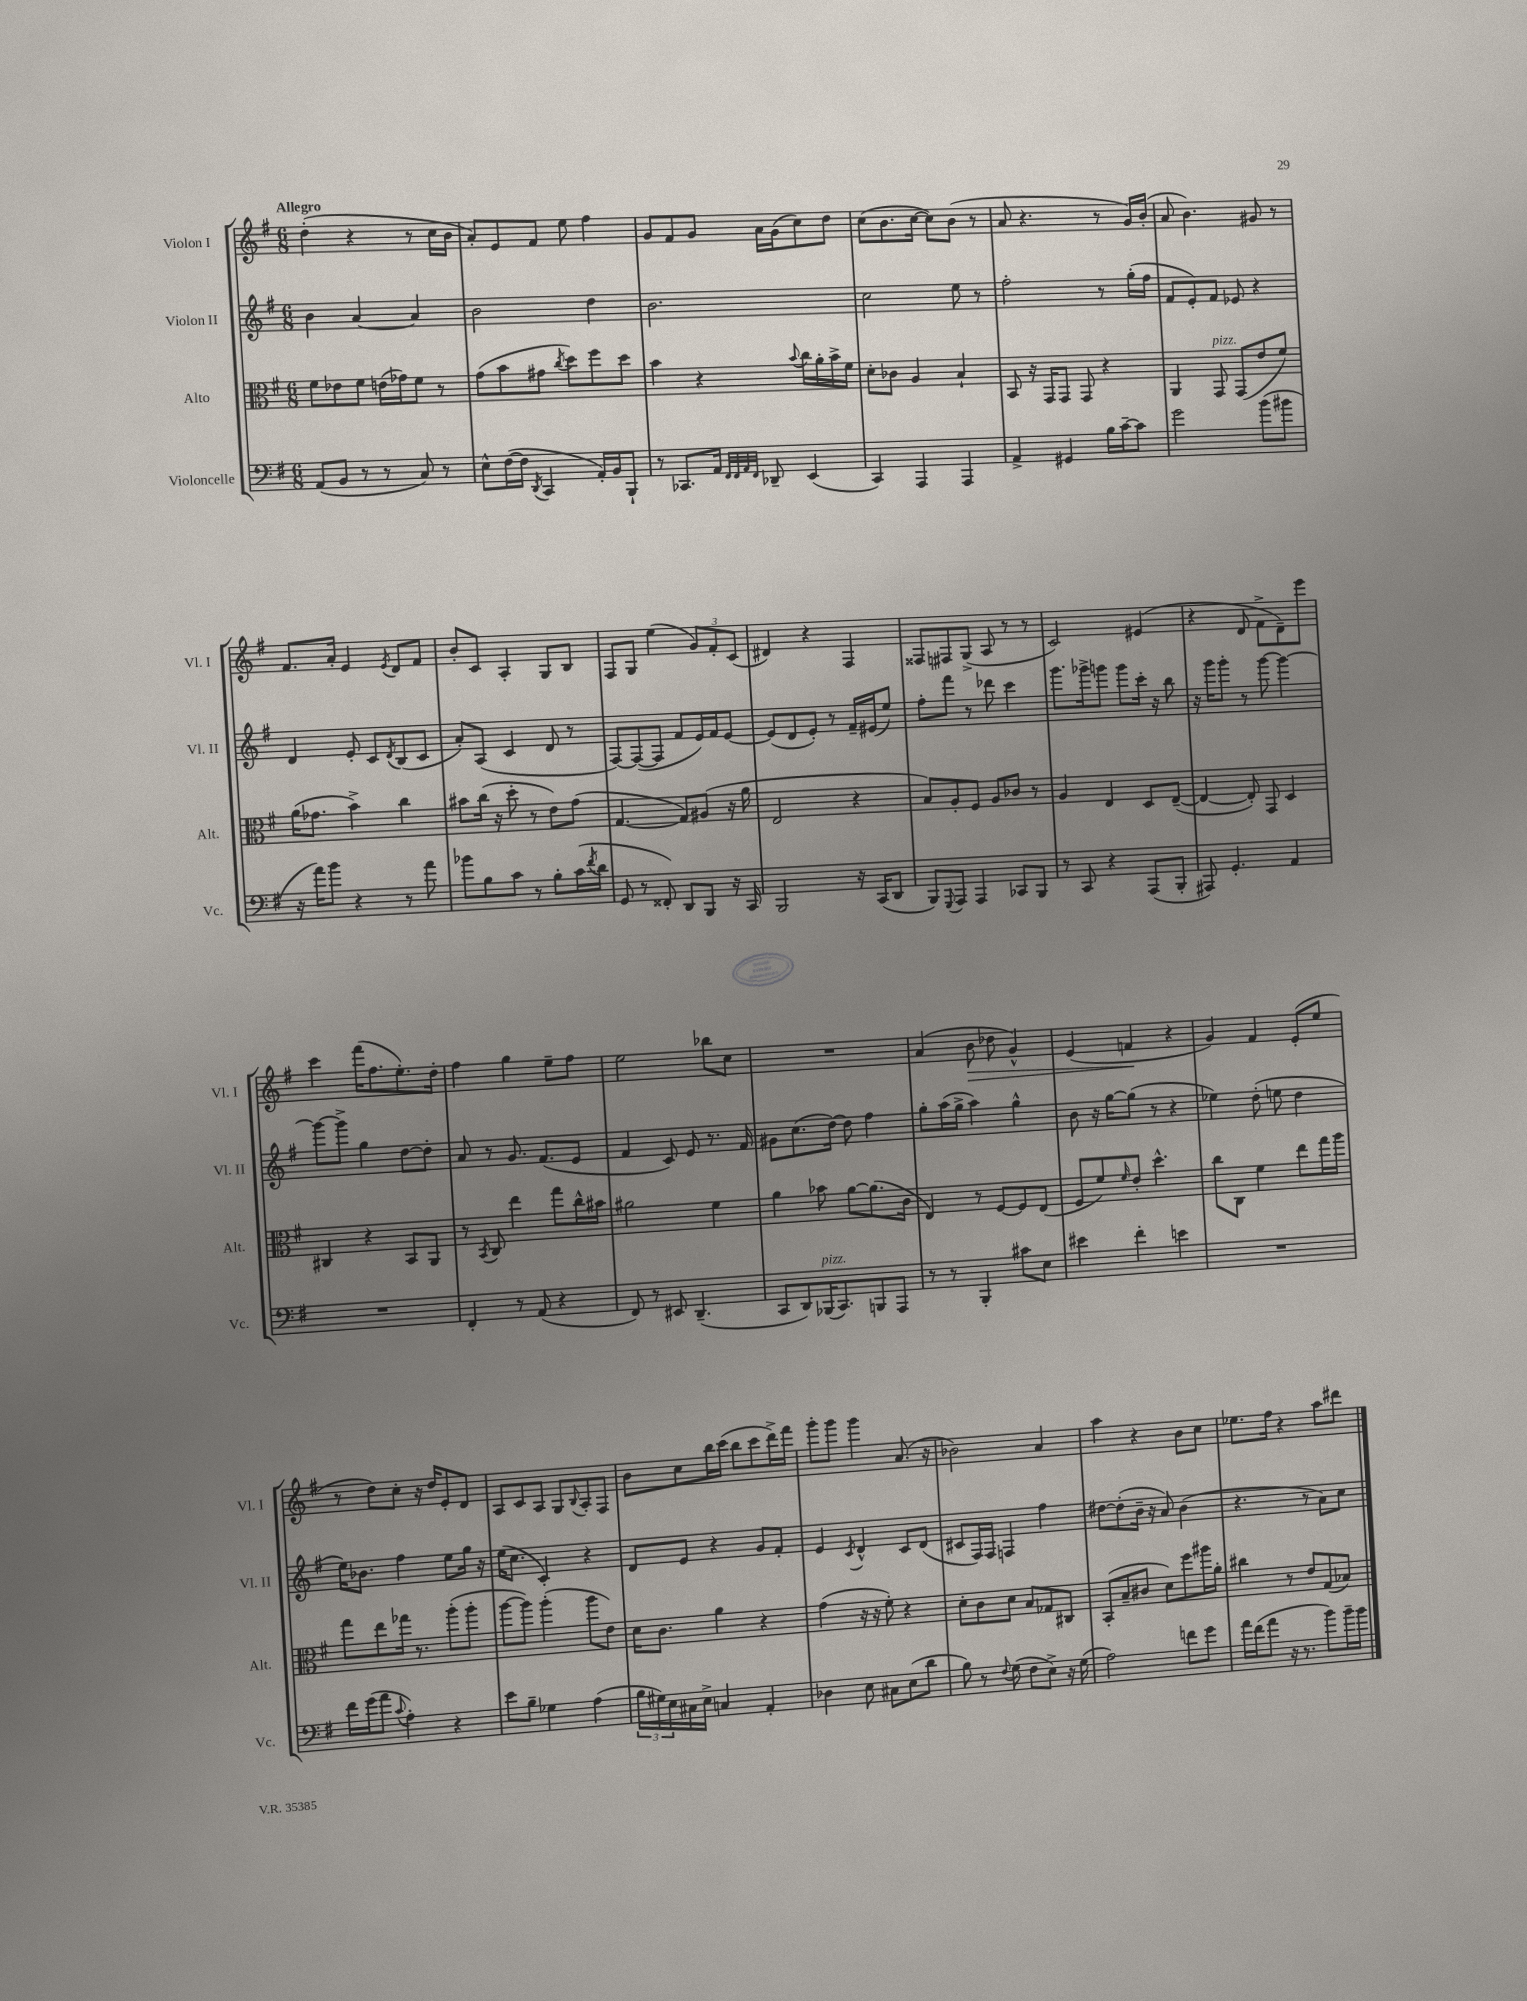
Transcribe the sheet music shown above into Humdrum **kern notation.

**kern	**kern	**kern	**kern	**dynam
*part4	*part3	*part2	*part1	*part1
*staff4	*staff3	*staff2	*staff1	*staff1
*I"Violoncelle	*I"Alto	*I"Violon II	*I"Violon I	*
*I'Vc.	*I'Alt.	*I'Vl. II	*I'Vl. I	*
*clefF4	*clefC3	*clefG2	*clefG2	*
*k[f#]	*k[f#]	*k[f#]	*k[f#]	*
*M6/8	*M6/8	*M6/8	*M6/8	*
=1	=1	=1	=1	=1
!	!	!	!LO:TX:a:B:t=Allegro	!
(8AA/L	8f#\L	4b\	(4dd'\	.
8BB/J	8e-X\	.	.	.
8r	8f#\J	[4a/	4r	.
8r	(16en\LL	.	.	.
.	16g-X\J)	.	.	.
8C/)	8f#\J	4a/]	8r	.
8r	8r	.	16cc\LL	.
.	.	.	16b\JJ	.
=2	=2	=2	=2	=2
8E^^\L	(8g\L	2b\	8a'/L)	.
([16F#\L	8b\	.	8e/	.
16F#\JJ]	.	.	.	.
8qDD/	.	.	.	.
4CC/	8g#X\J	.	8f#/J	.
.	8qcc/	.	.	.
.	8dd\L)	.	8ee\	.
16AA'/LL)	8ff#\	4dd\	4ff#\	.
16BB/J	.	.	.	.
8BBB`/J	8dd\J	.	.	.
=3	=3	=3	=3	=3
8r	4b\	2.b\	8g/L	.
8.CC-X/L	.	.	8f#/	.
.	4r	.	8g/J	.
16AA/Jk	.	.	.	.
32qqFF#/LLL	.	.	.	.
32qqFF#/	.	.	.	.
32qqAA/	.	.	.	.
32qqFF#/JJJ	.	.	.	.
8DD-X~/	.	.	16a\LL	.
.	.	.	(16g\J	.
.	8qqb/	.	.	.
(4EE/	16cc\LL	.	8cc\)	.
.	16a'\	.	.	.
.	16b^\	.	8dd\J	.
.	16f#\JJ	.	.	.
=4	=4	=4	=4	=4
4CC/)	8d'\L	2cc\	(8cc\L	.
.	8c-X\J	.	8.b\	.
4AAA/	4A/	.	.	.
.	.	.	[16cc\Jk	.
.	.	.	8cc\L])	.
4AAA/	4B`/	8ee\	(8b\J	.
.	.	8r	8r	.
=5	=5	=5	=5	=5
4AA^/	8BB/	2ff#'\	8a/	.
.	16r	.	4.r	.
.	16GG/KL	.	.	.
4GG#X/	8GG/J	.	.	.
.	8GG/	.	.	.
16B\LL	4r	8r	8r	.
[16c~\J	.	.	.	.
8c\J]	.	(16gg'\LL	16g/LL)	.
.	.	16ff#\JJ	(16b'/JJ	.
=6	=6	=6	=6	=6
2g\	4AA/	8f#/L	8a/	.
.	.	8e'/)	4.b\)	.
!	!LO:TX:a:i:t=pizz.	!	!	!
.	8GG/	8f#/J	.	.
.	(8GG/L	8e-X/	.	.
(8b\L	8e/	4r	8g#X/	.
8b#X\J	8f#/J)	.	8r	.
!!LO:LB:g=z
=7	=7	=7	=7	=7
16r	(16a\KL	4d/	8.f#/L	.
16a\KL)	8.g-X\J	.	.	.
8b\J	.	.	.	.
.	.	.	16a'/Jk	.
4r	4b^\)	8e'/	4e/	.
.	.	8c/L	.	.
.	.	8qd/	8qe/	.
8r	4cc\	(8B/	8d/L	.
8a\	.	8c/J	8f#/J	.
=8	=8	=8	=8	=8
8b-X\L	8b#X\L	8a'/L)	8b'/L	.
8B\	(16cc\Jk	(8A/J	8c/J	.
.	16r	.	.	.
8c\J	8dd'\	4c/	4A'/	.
8r	8r	.	.	.
8B'\L	8e\L)	8d/	8G/L	.
(16c\L	(8g\J	8r	8B/J	.
8qf#/	.	.	.	.
16d\JJ	.	.	.	.
=9	=9	=9	=9	=9
8GG/	[4.G/	[8F#/L)	8F#/L	.
8r	.	(8F#/_	8G/J	.
8FF##X'/)	.	8F#/J]	(4ee\	.
8DD/L	8G/L])	8f#/L	.	.
8BBB/J	(8A#X/J	16e/L)	12g/L)	.
.	.	16f#/J	.	.
.	.	.	12f#'/	.
16r	16r	[8e/J	.	.
.	.	.	(12c/J	.
16CC/	16a\	.	.	.
=10	=10	=10	=10	=10
2BBB/	2E/	(8e/L]	4d#X/)	.
.	.	8d/	.	.
.	.	8e'/J)	4r	.
.	.	8r	.	.
16r	4r	16f#~/LL	4F#/	.
(16CC/KL	.	(16e#X/J	.	.
8DD/J	.	8ee/J)	.	.
=11	=11	=11	=11	=11
8BBB/L)	8B/L)	8ff#'\L	8F##X/L	.
8qqGGG/	.	.	.	.
8AAA/J	8A'/	8fff#\J	8F#X/	.
4AAA/	8F#/J	8r	(8G^/J	.
.	8A/L	8ddd-X\	8A/	.
8CC-X/L	8c-X/J	4ccc\	8r	.
8BBB/J	8r	.	8r	.
=12	=12	=12	=12	=12
8r	4A/	8.ggg\L	2c/)	.
8CC/	.	.	.	.
.	.	16ggg-X^\k	.	.
4r	4E/	8gggn\J	.	.
.	.	8ggg\L	.	.
(8AAA/L	8D/L	16ccc'\Jk	(4e#X/	.
.	.	16r	.	.
8BBB'/J	([8E~/J	8bb\	.	.
=13	=13	=13	=13	=13
8AAA#X/)	4E/_	16r	4r	.
.	.	16ggg\KL	.	.
4.GG'/	.	8ggg'\J	.	.
.	8E'/])	8r	8d/	.
.	8GG/	[8ggg\	8f#^\L	.
4AA/	4D/	4ggg\_	8d~\)	.
.	.	.	8eee\J	.
!!LO:LB:g=z
=14	=14	=14	=14	=14
2.r	4C#X/	8ggg\L_	4ccc\	.
.	.	8ggg^\J]	.	.
.	4r	4gg\	(16fff#\KL	.
.	.	.	8.ff#\	.
.	8BB/L	[8dd\L	8.ee'\)	.
.	8AA/J	8dd'\J]	.	.
.	.	.	16dd'\Jk	.
=15	=15	=15	=15	=15
4FF#'/	8r	8a/	4ff#\	.
.	8qBB/	.	.	.
.	8C/	8r	.	.
8r	4ee\	8.g/	4gg\	.
(8AA/	.	.	.	.
.	.	(8.f#/L	.	.
4r	8gg\L	.	8ee~\L	.
.	16cc^^\L	8e/J	8ff#\J	.
.	16b#X\JJ	.	.	.
=16	=16	=16	=16	=16
8FF#/)	2a#X\	4f#/	2ee\	.
8r	.	.	.	.
8EE#X/	.	8c/)	.	.
(4.DD~/	.	8e/	.	.
.	4f#\	8.r	8bb-X\L	.
.	.	.	8cc\J	.
.	.	16f#/	.	.
=17	=17	=17	=17	=17
8CC/L	4a\	8g#X\L	2.r	.
8DD/)	.	(8.cc\	.	.
!LO:TX:a:i:t=pizz.	!	!	!	!
(16BBB-X/K	8b-X\	.	.	.
8.CC/)	.	[16dd\Jk)	.	.
.	[8a\L	8dd\]	.	.
8BBBn/	(8.a\]	4ff#\	.	.
8AAA/J	.	.	.	.
.	16c\Jk	.	.	.
=18	=18	=18	=18	=18
8r	4E/)	8gg'\L	(4a/	.
8r	.	(16aa\L	.	.
.	.	16gg^\JJ	.	.
!	!	!	!	!LO:HP:b
4BBB'/	8r	4aa\)	8b\	>
.	[8F#/L	.	8dd-X\	.
8c#X\L	8F#/]	4gg^^\	4g^^/)	.
8E\J	(8E/J	.	.	.
=19	=19	=19	=19	=19
4e#X\	8F#/L	8b\	(4e/	.
.	8f#/)	16r	.	.
.	.	[16gg\KL	.	.
.	16qqf#/	.	.	.
4f#'\	8e'/J	(8gg\J]	4fn/	.
.	4.dd^^\	8r	.	.
4en\	.	4r	4r	]
=20	=20	=20	=20	=20
2.r	8cc\L	4ee-X\)	4g/)	.
.	8C\J	.	.	.
.	4f#\	(8dd'\	4f#/	.
.	.	8een\	.	.
.	8ee\L	4dd\	(8e'/L	.
.	16gg\L	.	8ee/J	.
.	16aa\JJ	.	.	.
!!LO:LB:g=z
=21	=21	=21	=21	=21
16f#\LL	8gg\L	16ee\KL)	8r	.
(16g\J	.	8.b-X\J	.	.
8a\J	8ee\	.	8dd\L)	.
8qqc/	.	.	.	.
4A'\)	16gg-X\Jk	4ff#\	8cc'\J	.
.	8.r	.	.	.
.	.	.	16r	.
.	.	.	16dd/KL	.
4r	(8aa'\L	8ee\L	8e'/	.
.	8aa'\J	16gg\Jk	8d/J	.
.	.	16r	.	.
=22	=22	=22	=22	=22
8e\L	[8aa\L	(16ee\KL	8A/L	.
.	.	8.cc\J	.	.
8B~\J	8aa\J])	.	8c/	.
4G-X\	(4aa'\	4c'/)	8A/J	.
.	.	.	8G/L	.
.	.	.	8qqB/	.
(4A\	8aa\L	4r	8A'/	.
.	8e\J)	.	8F#/J	.
=23	=23	=23	=23	=23
24B\LL	16d\KL	8d/L	8b\L	.
24G#X\)	.	.	.	.
.	8.c\J	.	.	.
24E\	.	.	.	.
16C#X\	.	8e/J	8cc\	.
16E^\JJ	.	.	.	.
4Cn/	4a\	4r	16bb\L	.
.	.	.	(16ccc\JJ	.
.	.	.	8bb\L	.
4AA'/	4r	8g/L	8ccc\	.
.	.	8f#'/J	16ddd^\L)	.
.	.	.	16fff#\JJ	.
=24	=24	=24	=24	=24
4D-X\	(4g\	4e/	8ggg'\L	.
.	.	.	8ggg\J	.
.	.	8qc/	.	.
8E\	16r	4d^^/	4ggg\	.
.	16r	.	.	.
8C#X\L	8f#'\)	.	.	.
(8E\	4r	8c/L	(8.a/	.
8d\J	.	(8d/J	.	.
.	.	.	16r	.
=25	=25	=25	=25	=25
8B\)	8d'\L	8c#X/L	2b-X\)	.
8r	8c\	16F#/L)	.	.
.	.	16F#/JJ	.	.
8qqF#/	.	.	.	.
(8G\	8d\J	4Fn/	.	.
8F#\L	8B/L	.	.	.
8E^\J)	8G-X/	4ff#\	4a/	.
16r	8C#X/J	.	.	.
(16G\	.	.	.	.
=26	=26	=26	=26	=26
2A\)	(8BB'/L	[8dd#X\L	4aa\	.
.	8B~/	(8dd#'\]	.	.
.	8c#X/J	16b~\Jk	4r	.
.	.	16r	.	.
.	8d\L)	8a/)	.	.
8fn\L	8ff#\	(4b\	8b\L	.
8g\J	16aa#X\L	.	8cc\J	.
.	16a'\JJ	.	.	.
=27	=27	=27	=27	=27
16a\LL	4cc#X\	4.r	8.ee-X\L	.
(16f#\J	.	.	.	.
8a\J	.	.	.	.
.	.	.	16ff#\Jk	.
16r	8r	.	4r	.
8.r	.	.	.	.
.	8e/L	8r	.	.
8b\L)	(8G/	8a\L)	8aa\L	.
16b~\L	8B-X/J)	8cc\J	8ddd#X\J	.
16b\JJ	.	.	.	.
==	==	==	==	==
*-	*-	*-	*-	*-
